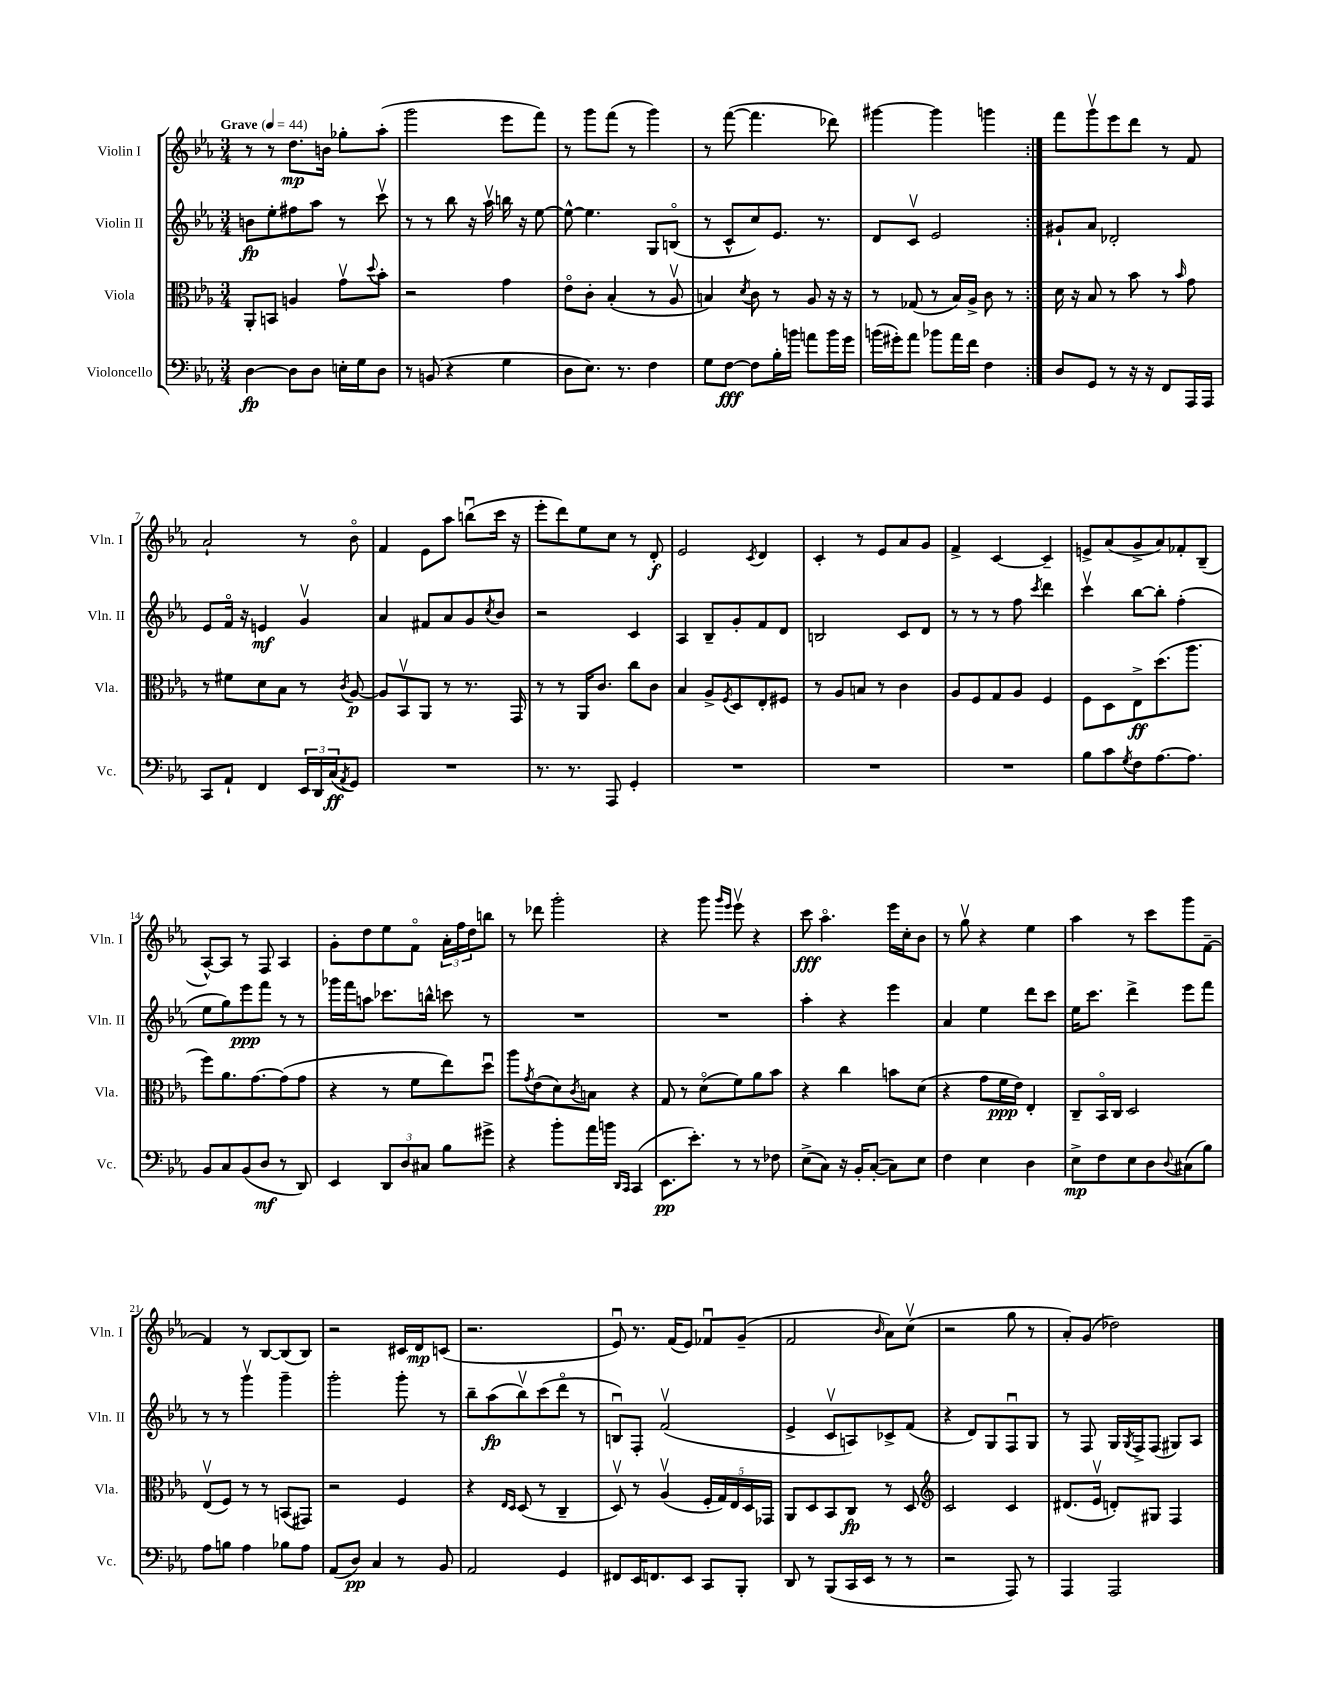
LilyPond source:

<<
\new StaffGroup <<
\new Staff = "s0" \with { instrumentName = "Violin I" shortInstrumentName = "Vln. I" } {
    \clef treble \key ees \major \numericTimeSignature \time 3/4 \tempo "Grave" 4 = 44
    \repeat volta 2 { r8 r8 d''8.\mp b'16 ges''8-. aes''8-.( |
    g'''2 ees'''8 f'''8) |
    r8 g'''8 f'''8( r8 g'''4) |
    r8 f'''8~( f'''4. des'''8) |
    gis'''4~ gis'''4 g'''4 | }
    f'''8 g'''8\upbow ees'''8 d'''8 r8 f'8 |
    aes'2-! r8 bes'8\flageolet |
    f'4 ees'8 aes''8 b''8\downbow( c'''16 r16 |
    ees'''8-. d'''8) ees''8 c''8 r8 d'8-.\f |
    ees'2 \acciaccatura { c'8 } d'4 |
    c'4-. r8 ees'8 aes'8 g'8 |
    f'4-> c'4~ c'4-- |
    e'8-> aes'8( g'8-> aes'8) fes'8-. bes8--( |
    aes8~-^) aes8 r8 f8 aes4 |
    g'8-. d''8 ees''8 f'8\flageolet \tuplet 3/2 { aes'16-. f''16 d''16 } b''8 |
    r8 des'''8 g'''2-. |
    r4 g'''8 \grace { g'''16 ees'''16 } ees'''8\upbow r4 |
    c'''8\fff aes''4.\flageolet ees'''16 c''16-. bes'8 |
    r8 g''8\upbow r4 ees''4 |
    aes''4 r8 c'''8 g'''8 f'8~-- |
    f'4 r8 bes8~ bes8( bes8) |
    r2 cis'16 d'16\mp c'8( |
    r2. |
    ees'8\downbow) r8. f'16( ees'8) fes'8\downbow g'8--( |
    f'2 \grace { bes'16 } aes'8) c''8\upbow( |
    r2 g''8 r8 |
    aes'8-.) g'8( des''2) \bar "|." |
}
\new Staff = "s1" \with { instrumentName = "Violin II" shortInstrumentName = "Vln. II" } {
    \clef treble \key ees \major \numericTimeSignature \time 3/4
    \repeat volta 2 { b'8\fp ees''8-. fis''8 aes''8 r8 c'''8\upbow |
    r8 r8 bes''8 r16 aes''16\upbow b''16 r16 ees''8~ |
    ees''8~-^ ees''4. g8 b8\flageolet( |
    r8 c'8-^ c''8) ees'8. r8. |
    d'8 c'8\upbow ees'2 | }
    gis'8-! aes'8 des'2-. |
    ees'8 f'16\flageolet r16 e'4\mf g'4\upbow |
    aes'4 fis'8 aes'8 g'8 \acciaccatura { c''8 } bes'8 |
    r2 c'4 |
    aes4 bes8-- g'8-. f'8 d'8 |
    b2 c'8 d'8 |
    r8 r8 r8 f''8 \acciaccatura { c'''8 } d'''4 |
    c'''4\upbow bes''8~ bes''8-. f''4-.( |
    ees''8 g''8) ees'''8\ppp f'''8 r8 r8 |
    ges'''16 f'''16 a''8 ces'''8. b''16-^ c'''8 r8 |
    R2. |
    R2. |
    aes''4-. r4 ees'''4 |
    aes'4 ees''4 d'''8 c'''8 |
    ees''16 c'''8. d'''4-> ees'''8 f'''8 |
    r8 r8 g'''4\upbow g'''4-- |
    g'''2-. g'''8-. r8 |
    bes''8-- aes''8\fp( bes''8\upbow) c'''8( d'''8\flageolet r8 |
    b8\downbow) f8-. f'2\upbow( |
    ees'4-> c'8\upbow a8) ces'8-> f'8( |
    r4 d'8) g8 f8\downbow g8 |
    r8 f8 g16 \acciaccatura { g8 } f16-> f8( gis8) aes8 \bar "|." |
}
\new Staff = "s2" \with { instrumentName = "Viola" shortInstrumentName = "Vla." } {
    \clef alto \key ees \major \numericTimeSignature \time 3/4
    \repeat volta 2 { aes,8-. b,8 a4 g'8\upbow \appoggiatura { d''8 } bes'8-. |
    r2 g'4 |
    ees'8\flageolet c'8-. bes4-.( r8 aes8\upbow |
    b4) \acciaccatura { d'8 } c'8 r8 aes8 r16 r16 |
    r8 ges8( r8 bes16) aes16-> c'8 r8 | }
    d'16 r16 bes8 r8 bes'8 r8 \grace { bes'16 } g'8 |
    r8 fis'8 d'8 bes8 r8 \acciaccatura { c'8 } aes8~\p |
    aes8 bes,8\upbow aes,8 r8 r8. g,16 |
    r8 r8 aes,16 c'8. c''8 c'8 |
    bes4 aes8-> \acciaccatura { f8 } d8 ees8-. fis8 |
    r8 aes8 b8 r8 c'4 |
    aes8 f8 g8 aes8 f4 |
    f8 d8 ees8->\ff d''8.( aes''8. |
    f''8) aes'8. g'8.~ g'8( g'8 |
    r4 r8 f'8 ees''8) d''8\downbow |
    aes''8 \acciaccatura { g'8 } ees'8( d'8) \acciaccatura { c'8 } b8 r4 |
    g8 r8 d'8\flageolet( f'8) aes'8 bes'8 |
    r4 c''4 b'8 d'8( |
    r4 g'8 f'16\ppp ees'16) ees4-. |
    c8-- bes,16\flageolet c16 d2 |
    ees8\upbow( f8) r8 r8 b,8( gis,8) |
    r2 f4 |
    r4 \grace { ees16 d16 } d8( r8 c4-- |
    d8\upbow) r8 aes4\upbow( \tuplet 5/4 { f16-. g16) ees16 d16 ges,16 } |
    aes,8 d8 bes,8 c8\fp r8 d8 |
    \clef treble c'2 c'4 |
    dis'8.( ees'16\upbow d'8-.) gis8 f4 \bar "|." |
}
\new Staff = "s3" \with { instrumentName = "Violoncello" shortInstrumentName = "Vc." } {
    \clef bass \key ees \major \numericTimeSignature \time 3/4
    \repeat volta 2 { d4~\fp d8 d8 e16-. g16 d8 |
    r8 b,8( r4 g4 |
    d8 ees8.) r8. f4 |
    g8 f8~\fff f8 bes16-. b'16 a'8 b'16 g'16 |
    b'16( gis'16-.) aes'8 bes'8 aes'16 f'16 f4 | }
    d8 g,8 r8 r16 r16 f,8 aes,,16 aes,,16 |
    c,8 aes,8-! f,4 \tuplet 3/2 { ees,16 d,16 c16\ff( } \acciaccatura { aes,8 } g,8) |
    R2. |
    r8. r8. aes,,8 g,4-. |
    R2. |
    R2. |
    R2. |
    bes8 c'8 \acciaccatura { g8 } f8 aes8.~ aes8. |
    bes,8 c8 bes,8( d8\mf r8 d,8) |
    ees,4 \tuplet 3/2 { d,8 d8 cis8 } bes8 gis'8-> |
    r4 bes'8-. aes'16 b'16 \grace { d,16 c,16 } c,4( |
    ees,8.\pp ees'8.-.) r8 r8 fes8 |
    ees8->( c8) r16 bes,16-. c8~-.( c8) ees8 |
    f4 ees4 d4 |
    ees8->\mp f8 ees8 d8 \appoggiatura { d8 } cis8( bes8) |
    aes8 b8 aes4 bes8 aes8 |
    aes,8( d8\pp) c4 r8 bes,8 |
    aes,2 g,4 |
    fis,8 ees,16 f,8. ees,8 c,8 bes,,8-. |
    d,8 r8 bes,,8( c,16 ees,16 r8 r8 |
    r2 aes,,8) r8 |
    aes,,4 aes,,2 \bar "|." |
}
>>
>>
